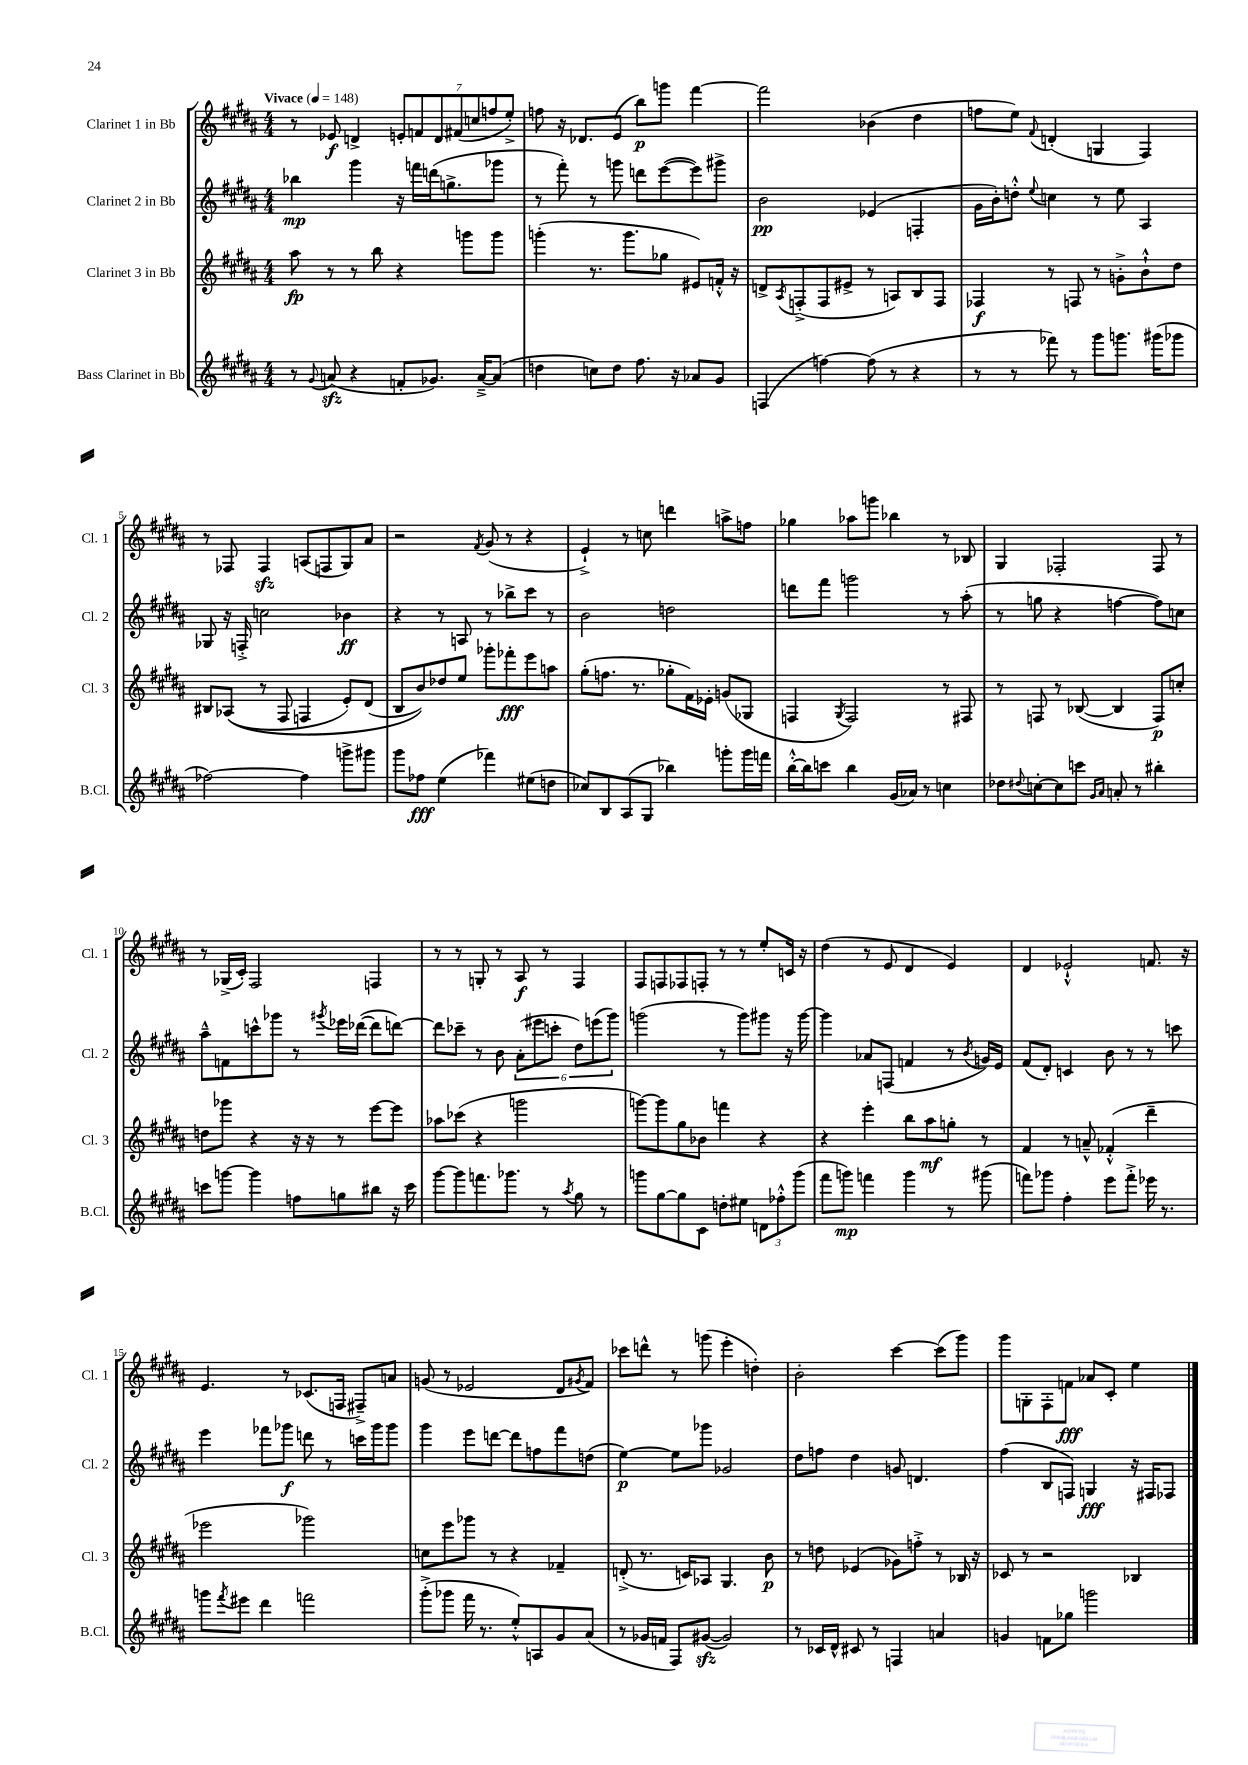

**kern	**kern	**kern	**kern
*staff4	*staff3	*staff2	*staff1
*clefG2	*clefG2	*clefG2	*clefG2
*k[f#c#g#d#a#]	*k[f#c#g#d#a#]	*k[f#c#g#d#a#]	*k[f#c#g#d#a#]
*M4/4	*M4/4	*M4/4	*M4/4
*MM148	*MM148	*MM148	*MM148
8r	8aa#	4bb-	8r
8qqg#	.	.	.
(8a	8r	.	8e-
4r	8r	4ggg#	4d^
.	8bb	.	.
8f'	4r	16r	14e'
.	.	16fff	.
.	.	.	14f
8.g-)	.	(16ddd	.
.	.	.	14d
.	.	8.gg^	.
.	.	.	(14f#
.	8ggg	.	.
.	.	.	14cc
[16a~^	.	.	.
.	.	.	14ff
(8a]	8ggg	8ggg-	.
.	.	.	14ee'^)
=	=	=	=
4dd	(4ggg'	8r	8ff
.	.	8fff#')	16r
.	.	.	8.d-
8cc)	8.r	8r	.
8dd	.	8ggg	(8e
.	8.ggg	.	.
8.ff#	.	8ddd	8bb)
.	8gg-	([8eee	8ggg
16r	.	.	.
8a-	8e#)	8eee])	[4fff#
8g#	16f'^^	8ggg#^	.
.	16r	.	.
=	=	=	=
(4F	8d^	2b	2fff#]
.	8qA#	.	.
.	(8F'^	.	.
[4ff)	8F	.	.
.	8e#^	.	.
(8ff]	8r	(4e-	(4b-
8r	8A)	.	.
4r	8B	4F'	4dd#
.	8F	.	.
=	=	=	=
8r	4F-	16g#	8ff
.	.	16b')	.
8r	.	8dd'^^	8ee)
.	.	8qqee	8qqf#
8fff-)	8r	4cc	(4d'
8r	8F	.	.
8ggg#	8r	8r	4G
8.ggg	8g'^	8ee	.
.	8b`^^	4A#	4F#)
(16ggg#	.	.	.
8ggg-	8dd#	.	.
=	=	=	=
[2ff-)	8B#	8G-	8r
.	&((8A-	16r	8F-
.	.	16F'^	.
.	8r	2cc	4F-
.	8F#	.	.
4ff-]	4F	.	(8A
.	.	.	8F
8ggg^	8e')	4b-	8G#)
8ggg#	(8d#	.	8a#
=	=	=	=
8ggg#	8B	4r	2r
8ff-	8b)&)	.	.
(4ee	8dd-	8r	.
.	8ee	8A	.
.	.	.	8qf#
4fff-)	8ggg-'	8r	(8g#
.	8fff-'	8bb-^	8r
(8ee#	8eee	8ccc#	4r
8dd	8aa	8r	.
=	=	=	=
8cc-)	(8gg#'	2b	4e`^)
8B	8.ff	.	.
(8A#	.	.	8r
.	8.r	.	.
8G#	.	.	8cc
4bb-)	8gg-'	2dd	4ddd
.	16f#)	.	.
.	16e-'	.	.
8ggg'	(8g	.	8aa^
16ggg	8G-	.	8ff
16fff	.	.	.
=	=	=	=
[16bb'^^	4F	8ddd	4gg-
16bb]	.	.	.
8ccc	.	8fff#	.
.	8qG#	.	.
4bb	2F)	2ggg	8aa-
.	.	.	8ggg
(16g#	.	.	4bb-
16a-)	.	.	.
8r	.	.	.
4cc	8r	8r	8r
.	8F#	(8aa#'	8B-
=	=	=	=
8dd-	8r	8r	4G#
8qqdd#	.	.	.
[8cc'	8F	8gg	.
8cc]	8r	4r	2F-'
8ccc	([8B-	.	.
16qqg#	.	.	.
16qqa#	.	.	.
8a'	4B-]	[4ff	.
8r	.	.	.
4bb#'	8F)	8ff])	8F-
.	8cc'	8cc	8r
=	=	=	=
8ccc	8dd	8aa#~^^	8r
[8ggg	8ggg-	8f	(16G-^
.	.	.	16c#')
4ggg]	4r	8ccc^^	2F#
.	.	8ggg-	.
8ff	16r	8r	.
.	16r	.	.
.	.	8qggg#	.
8gg	8r	16eee-	.
.	.	([16ddd-	.
8bb#	[8eee	8ddd-]	4F
16r	8eee]	[8ddd)	.
16ccc	.	.	.
=	=	=	=
[8ggg#	8aa-	8ddd]	8r
8ggg#]	(8ccc-	8ccc-~	8r
8.fff	4r	8r	8G'
.	.	8b	8r
8.ggg-	.	.	.
.	2ggg	(12a#'	8A#
.	.	12eee#	.
8r	.	.	8r
.	.	12ccc'	.
8qaa#	.	.	.
8gg#	.	12dd#)	4F#
.	.	(12eee	.
8r	.	.	.
.	.	12ggg#)	.
=	=	=	=
8ggg	[8ggg)	(2ggg	8F#
[8gg#	8ggg]	.	8F
8gg#]	8gg#	.	8F-
8c#	8b-	.	8F'
8dd'	4fff	8r	8r
8ee#	.	8ggg)	8r
12d	4r	8ggg#	8ee'
12ff-'^^	.	.	.
.	.	16r	16c
(12ggg	.	.	.
.	.	[16ggg#	16r
=	=	=	=
8fff#	4r	4ggg#]	(4dd#
8ggg)	.	.	.
4fff	4eee'	8a-	8r
.	.	(8F	8e
4ggg	8bb	4f	4d#
.	8aa#	.	.
8r	8gg'	8r	4e)
.	.	8qb	.
(8ggg#	8r	16g)	.
.	.	16e	.
=	=	=	=
8fff)	4f#	(8f#	4d#
8ggg-	.	8d#')	.
4ff#'	8r	4c	2e-`^^
.	8a~^^	.	.
8eee	(4f-'^^	8b	.
8fff'^	.	8r	.
16eee-	4ddd#~	8r	8.f
8.r	.	.	.
.	.	8ccc	.
.	.	.	16r
=	=	=	=
8ggg	2eee-	4eee	4.e
8qfff#	.	.	.
8eee#	.	.	.
4ddd#	.	8fff-	.
.	.	8ggg-	8r
2fff	2ggg-)	8ddd	(8.c-
.	.	8r	.
.	.	.	16F
.	.	16ccc	8F#~^)
.	.	16ggg-	.
.	.	8ggg-	8a
=	=	=	=
(8ggg#'^	8cc	4ggg#	(8g
8ggg-	8eee	.	8r
16fff#	8ggg-	8eee	2e-
8.r	.	.	.
.	8r	[8ddd	.
8ee'^^)	4r	8ddd]	.
8A	.	8ff	.
8g#	4f-~	8fff#	8d#
.	.	.	8qg#
(8a#	.	(8dd	8f#)
=	=	=	=
8r	(8d'^	[4ee)	8ccc-
16g-	8.r	.	8ddd^^
16f	.	.	.
8F#)	.	8ee]	8r
.	16c)	.	.
([8g#	8A-	8ggg-	(8ggg
2g#])	4.G#	2g-	4eee'
.	.	.	4dd')
.	8b	.	.
=	=	=	=
8r	8r	8dd#	2b'
16c-	8dd	8ff	.
16d#^^	.	.	.
8c#	(4e-	4dd#	.
8r	.	.	.
4F	8g-)	8g	[4ccc#
.	8ff'^	4.d	.
4a	8r	.	(8ccc#]
.	16B-	.	8ggg#)
.	16r	.	.
=	=	=	=
4g	8c-	(4ff#	8ggg#
.	8r	.	8G'
8f	2r	8B	8F#'
8gg-	.	8F)	8f
2ggg	.	4G	8a-
.	.	.	8c#'
.	4B-	16r	4ee
.	.	16F#	.
.	.	8F-	.
==	==	==	==
*-	*-	*-	*-
